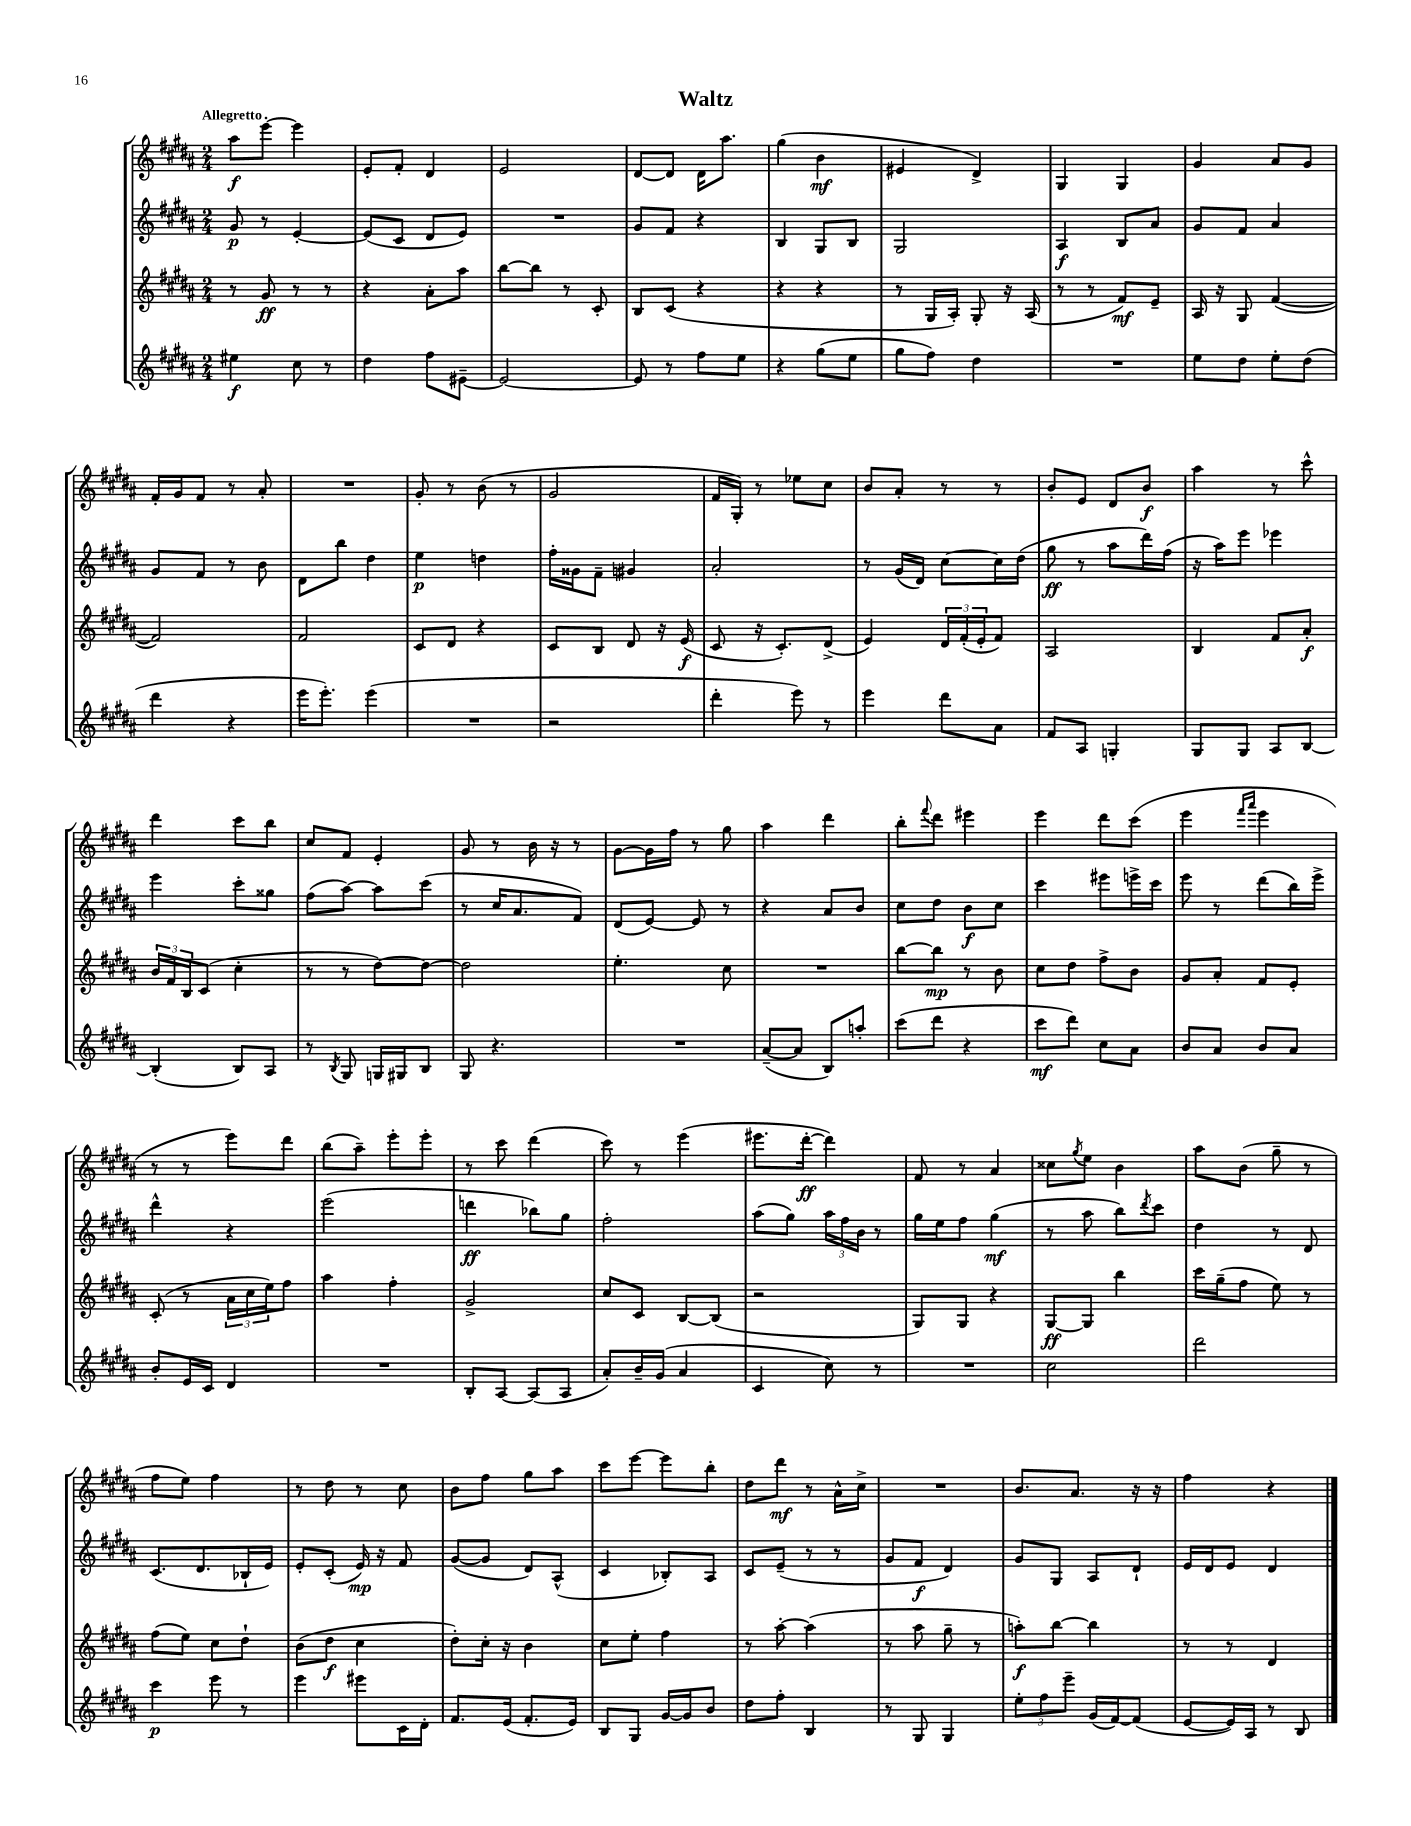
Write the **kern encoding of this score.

**kern	**dynam	**kern	**dynam	**kern	**dynam	**kern	**dynam
*part4	*part4	*part3	*part3	*part2	*part2	*part1	*part1
*staff4	*staff4	*staff3	*staff3	*staff2	*staff2	*staff1	*staff1
*clefG2	*	*clefG2	*	*clefG2	*	*clefG2	*
*k[f#c#g#d#a#]	*	*k[f#c#g#d#a#]	*	*k[f#c#g#d#a#]	*	*k[f#c#g#d#a#]	*
*M2/4	*	*M2/4	*	*M2/4	*	*M2/4	*
=1	=1	=1	=1	=1	=1	=1	=1
!	!	!	!	!	!	!LO:TX:a:B:t=Allegretto	!
4ee#X\	f	8r	.	8g#/	p	8aa#\L	f
.	.	8g#/	ff	8r	.	[8eee'\J	.
8cc#\	.	8r	.	[4e'/	.	4eee\]	.
8r	.	8r	.	.	.	.	.
=2	=2	=2	=2	=2	=2	=2	=2
4dd#\	.	4r	.	(8e/L]	.	8e'/L	.
.	.	.	.	8c#/J	.	8f#'/J	.
8ff#\L	.	8a#'\L	.	8d#/L	.	4d#/	.
[8e#X~\J	.	8aa#\J	.	8e/J)	.	.	.
=3	=3	=3	=3	=3	=3	=3	=3
2e#/_	.	[8bb\L	.	2r	.	2e/	.
.	.	8bb\J]	.	.	.	.	.
.	.	8r	.	.	.	.	.
.	.	8c#'/	.	.	.	.	.
=4	=4	=4	=4	=4	=4	=4	=4
8e#/]	.	8B/L	.	8g#/L	.	[8d#/L	.
8r	.	(8c#/J	.	8f#/J	.	8d#/J]	.
8ff#\L	.	4r	.	4r	.	16d#\KL	.
.	.	.	.	.	.	8.aa#\J	.
8ee\J	.	.	.	.	.	.	.
=5	=5	=5	=5	=5	=5	=5	=5
4r	.	4r	.	4B/	.	(4gg#\	.
(8gg#\L	.	4r	.	8G#/L	.	4b\	mf
8ee\J	.	.	.	8B/J	.	.	.
=6	=6	=6	=6	=6	=6	=6	=6
8gg#\L	.	8r	.	2G#/	.	4e#X/	.
8ff#\J)	.	16G#/LL	.	.	.	.	.
.	.	16A#'/JJ)	.	.	.	.	.
4dd#\	.	8G#'/	.	.	.	4d#^/)	.
.	.	16r	.	.	.	.	.
.	.	(16A#/	.	.	.	.	.
=7	=7	=7	=7	=7	=7	=7	=7
2r	.	8r	.	4A#/	f	4G#/	.
.	.	8r	.	.	.	.	.
.	.	8f#/L)	mf	8B/L	.	4G#/	.
.	.	8e~/J	.	8a#/J	.	.	.
=8	=8	=8	=8	=8	=8	=8	=8
8ee\L	.	16A#/	.	8g#/L	.	4g#/	.
.	.	16r	.	.	.	.	.
8dd#\J	.	8G#/	.	8f#/J	.	.	.
8ee'\L	.	([4f#/	.	4a#/	.	8a#/L	.
(8dd#\J	.	.	.	.	.	8g#/J	.
!!LO:LB:g=z
=9	=9	=9	=9	=9	=9	=9	=9
4ddd#\	.	2f#/])	.	8g#/L	.	16f#'/LL	.
.	.	.	.	.	.	16g#/J	.
.	.	.	.	8f#/J	.	8f#/J	.
4r	.	.	.	8r	.	8r	.
.	.	.	.	8b\	.	8a#'/	.
=10	=10	=10	=10	=10	=10	=10	=10
16eee\KL	.	2f#/	.	8d#\L	.	2r	.
8.eee'\J)	.	.	.	.	.	.	.
.	.	.	.	8bb\J	.	.	.
(4eee\	.	.	.	4dd#\	.	.	.
=11	=11	=11	=11	=11	=11	=11	=11
2r	.	8c#/L	.	4ee\	p	8g#'/	.
.	.	8d#/J	.	.	.	8r	.
.	.	4r	.	4ddn\	.	(8b\	.
.	.	.	.	.	.	8r	.
=12	=12	=12	=12	=12	=12	=12	=12
2r	.	8c#/L	.	16ff#'\LL	.	2g#/	.
.	.	.	.	16g##X\J	.	.	.
.	.	8B/J	.	8f#~\J	.	.	.
.	.	8d#/	.	4g#X/	.	.	.
.	.	16r	.	.	.	.	.
.	.	(16e/	f	.	.	.	.
=13	=13	=13	=13	=13	=13	=13	=13
4ddd#'\	.	8c#/	.	2a#'/	.	16f#/LL	.
.	.	.	.	.	.	16G#'/JJ)	.
.	.	16r	.	.	.	8r	.
.	.	8.c#'/L)	.	.	.	.	.
8eee\)	.	.	.	.	.	8ee-X\L	.
8r	.	(8d#^/J	.	.	.	8cc#\J	.
=14	=14	=14	=14	=14	=14	=14	=14
4eee\	.	4e/)	.	8r	.	8b/L	.
.	.	.	.	(16g#/LL	.	8a#'/J	.
.	.	.	.	16d#/JJ)	.	.	.
8ddd#\L	.	24d#/LL	.	[8cc#\L	.	8r	.
.	.	(24f#'/	.	.	.	.	.
.	.	24e'/J	.	.	.	.	.
8a#\J	.	8f#/J)	.	16cc#\L]	.	8r	.
.	.	.	.	(16dd#\JJ	.	.	.
=15	=15	=15	=15	=15	=15	=15	=15
8f#/L	.	2A#/	.	8gg#\	ff	8b'/L	.
8A#/J	.	.	.	8r	.	8e/J	.
4Gn'/	.	.	.	8aa#\L	.	8d#/L	.
.	.	.	.	16ddd#\L)	.	8b/J	f
.	.	.	.	(16ff#\JJ	.	.	.
=16	=16	=16	=16	=16	=16	=16	=16
8G#/L	.	4B/	.	16r	.	4aa#\	.
.	.	.	.	16aa#\KL)	.	.	.
8G#/J	.	.	.	8eee\J	.	.	.
8A#/L	.	8f#/L	.	4eee-X\	.	8r	.
[8B/J	.	8a#'/J	f	.	.	8ccc#^^\	.
!!LO:LB:g=z
=17	=17	=17	=17	=17	=17	=17	=17
(4B'/]	.	24b/LL	.	4eee\	.	4ddd#\	.
.	.	24f#/	.	.	.	.	.
.	.	24B/J	.	.	.	.	.
.	.	(8c#/J	.	.	.	.	.
8B/L)	.	4cc#'\	.	8ccc#'\L	.	8ccc#\L	.
8A#/J	.	.	.	8gg##X\J	.	8bb\J	.
=18	=18	=18	=18	=18	=18	=18	=18
8r	.	8r	.	(8ff#\L	.	8cc#/L	.
8qB/	.	.	.	.	.	.	.
8G#/	.	8r	.	[8aa#\J)	.	8f#/J	.
16Gn/LL	.	[8dd#\L)	.	8aa#\L]	.	4e'/	.
16G#X/J	.	.	.	.	.	.	.
8B/J	.	8dd#\J_	.	(8ccc#\J	.	.	.
=19	=19	=19	=19	=19	=19	=19	=19
8G#/	.	2dd#\]	.	8r	.	8g#/	.
4.r	.	.	.	16cc#/KL	.	8r	.
.	.	.	.	8.a#/	.	.	.
.	.	.	.	.	.	16b\	.
.	.	.	.	.	.	16r	.
.	.	.	.	8f#/J)	.	8r	.
=20	=20	=20	=20	=20	=20	=20	=20
2r	.	4.ee'\	.	(8d#/L	.	[8g#\L	.
.	.	.	.	[8e/J)	.	16g#\L]	.
.	.	.	.	.	.	16ff#\JJ	.
.	.	.	.	8e/]	.	8r	.
.	.	8cc#\	.	8r	.	8gg#\	.
=21	=21	=21	=21	=21	=21	=21	=21
([8a#~/L	.	2r	.	4r	.	4aa#\	.
8a#/J]	.	.	.	.	.	.	.
8B/L)	.	.	.	8a#/L	.	4ddd#\	.
8aan'/J	.	.	.	8b/J	.	.	.
=22	=22	=22	=22	=22	=22	=22	=22
(8ccc#\L	.	[8bb\L	.	8cc#\L	.	8bb'\L	.
.	.	.	.	.	.	8qqfff#/	.
8ddd#\J	.	8bb\J]	mp	8dd#\J	.	8ddd#\J	.
4r	.	8r	.	8b\L	f	4eee#X\	.
.	.	8b\	.	8cc#\J	.	.	.
=23	=23	=23	=23	=23	=23	=23	=23
8ccc#\L	mf	8cc#\L	.	4ccc#\	.	4eee\	.
8ddd#\J)	.	8dd#\J	.	.	.	.	.
8cc#\L	.	8ff#^\L	.	8eee#X\L	.	8ddd#\L	.
8a#\J	.	8b\J	.	16eeen^\L	.	(8ccc#\J	.
.	.	.	.	16ccc#\JJ	.	.	.
=24	=24	=24	=24	=24	=24	=24	=24
8b/L	.	8g#/L	.	8eee\	.	4eee\	.
8a#/J	.	8a#'/J	.	8r	.	.	.
.	.	.	.	.	.	16qqfff#/LL	.
.	.	.	.	.	.	16qqaaa#/JJ	.
8b/L	.	8f#/L	.	(8ddd#\L	.	4eee\	.
8a#/J	.	8e'/J	.	16bb\L)	.	.	.
.	.	.	.	16eee^\JJ	.	.	.
!!LO:LB:g=z
=25	=25	=25	=25	=25	=25	=25	=25
8b'/L	.	(8c#'/	.	4ddd#^^\	.	8r	.
16e/L	.	8r	.	.	.	8r	.
16c#/JJ	.	.	.	.	.	.	.
4d#/	.	24a#\LL	.	4r	.	8eee\L)	.
.	.	24cc#\	.	.	.	.	.
.	.	24ee\J)	.	.	.	.	.
.	.	8ff#\J	.	.	.	8ddd#\J	.
=26	=26	=26	=26	=26	=26	=26	=26
2r	.	4aa#\	.	(2eee\	.	(8bb\L	.
.	.	.	.	.	.	8aa#~\J)	.
.	.	4ff#'\	.	.	.	8eee'\L	.
.	.	.	.	.	.	8eee'\J	.
=27	=27	=27	=27	=27	=27	=27	=27
8B'/L	.	2g#^/	.	4dddn\	ff	8r	.
[8A#/J	.	.	.	.	.	8ccc#\	.
(8A#/L]	.	.	.	8bb-X\L)	.	(4ddd#\	.
8A#/J	.	.	.	8gg#\J	.	.	.
=28	=28	=28	=28	=28	=28	=28	=28
8a#'/L)	.	8cc#/L	.	2ff#'\	.	8ccc#\)	.
16b~/L	.	8c#/J	.	.	.	8r	.
(16g#/JJ	.	.	.	.	.	.	.
4a#/	.	[8B/L	.	.	.	(4eee\	.
.	.	(8B/J]	.	.	.	.	.
=29	=29	=29	=29	=29	=29	=29	=29
4c#/	.	2r	.	(8aa#\L	.	8.eee#X\L	.
.	.	.	.	8gg#\J)	.	.	.
.	.	.	.	.	.	[16ddd#'\Jk	ff
8cc#\)	.	.	.	24aa#\LL	.	4ddd#\])	.
.	.	.	.	24ff#\	.	.	.
.	.	.	.	24b\JJ	.	.	.
8r	.	.	.	8r	.	.	.
=30	=30	=30	=30	=30	=30	=30	=30
2r	.	8G#/L)	.	16gg#\LL	.	8f#/	.
.	.	.	.	16ee\J	.	.	.
.	.	8G#/J	.	8ff#\J	.	8r	.
.	.	4r	.	(4gg#\	mf	4a#/	.
=31	=31	=31	=31	=31	=31	=31	=31
2cc#\	.	[8G#/L	ff	8r	.	8cc##X\L	.
.	.	.	.	.	.	8qgg#/	.
.	.	8G#/J]	.	8aa#\	.	8ee\J	.
.	.	4bb\	.	8bb\L)	.	4b\	.
.	.	.	.	8qddd#/	.	.	.
.	.	.	.	8ccc#\J	.	.	.
=32	=32	=32	=32	=32	=32	=32	=32
2ddd#\	.	16ccc#\LL	.	4dd#\	.	8aa#\L	.
.	.	(16gg#~\J	.	.	.	.	.
.	.	8ff#\J	.	.	.	(8b\J	.
.	.	8ee\)	.	8r	.	8gg#~\	.
.	.	8r	.	8d#/	.	8r	.
!!LO:LB:g=z
=33	=33	=33	=33	=33	=33	=33	=33
4ccc#\	p	(8ff#\L	.	(8.c#/L	.	8ff#\L	.
.	.	8ee\J)	.	.	.	8ee\J)	.
.	.	.	.	8.d#/	.	.	.
8eee\	.	8cc#\L	.	.	.	4ff#\	.
8r	.	8dd#`\J	.	16B-X`/L	.	.	.
.	.	.	.	16e/JJ)	.	.	.
=34	=34	=34	=34	=34	=34	=34	=34
4eee\	.	(8b\L	.	8e'/L	.	8r	.
.	.	8dd#\J	f	(8c#'/J	.	8dd#\	.
8eee#X\L	.	4cc#\	.	16e/)	mp	8r	.
.	.	.	.	16r	.	.	.
16c#\L	.	.	.	8f#/	.	8cc#\	.
16d#'\JJ	.	.	.	.	.	.	.
=35	=35	=35	=35	=35	=35	=35	=35
8.f#/L	.	8dd#'\L)	.	([8g#/L	.	8b\L	.
.	.	16cc#'\Jk	.	8g#/J]	.	8ff#\J	.
(16e/Jk	.	16r	.	.	.	.	.
8.f#'/L	.	4b\	.	8d#/L)	.	8gg#\L	.
.	.	.	.	(8A#^^/J	.	8aa#\J	.
16e/Jk)	.	.	.	.	.	.	.
=36	=36	=36	=36	=36	=36	=36	=36
8B/L	.	8cc#\L	.	4c#/	.	8ccc#\L	.
8G#/J	.	8ee'\J	.	.	.	[8eee\J	.
[16g#/LL	.	4ff#\	.	8B-X'/L)	.	8eee\L]	.
16g#/J]	.	.	.	.	.	.	.
8b/J	.	.	.	8A#/J	.	8bb'\J	.
=37	=37	=37	=37	=37	=37	=37	=37
8dd#\L	.	8r	.	8c#/L	.	8dd#\L	.
8ff#'\J	.	[8aa#'\	.	(8e~/J	.	8ddd#\J	mf
4B/	.	(4aa#\]	.	8r	.	8r	.
.	.	.	.	8r	.	16a#^^\LL	.
.	.	.	.	.	.	16cc#^\JJ	.
=38	=38	=38	=38	=38	=38	=38	=38
8r	.	8r	.	8g#/L	.	2r	.
8G#/	.	8aa#\	.	8f#/J	f	.	.
4G#/	.	8gg#~\	.	4d#/)	.	.	.
.	.	8r	.	.	.	.	.
=39	=39	=39	=39	=39	=39	=39	=39
12ee'\L	.	8aan'\L)	f	8g#/L	.	8.b/L	.
12ff#\	.	.	.	.	.	.	.
.	.	[8bb\J	.	8G#/J	.	.	.
12eee~\J	.	.	.	.	.	.	.
.	.	.	.	.	.	8.a#/J	.
(16g#/LL	.	4bb\]	.	8A#/L	.	.	.
[16f#/J)	.	.	.	.	.	.	.
(8f#/J]	.	.	.	8d#`/J	.	16r	.
.	.	.	.	.	.	16r	.
=40	=40	=40	=40	=40	=40	=40	=40
[8e/L	.	8r	.	16e/LL	.	4ff#\	.
.	.	.	.	16d#/J	.	.	.
16e/L])	.	8r	.	8e/J	.	.	.
16A#/JJ	.	.	.	.	.	.	.
8r	.	4d#/	.	4d#/	.	4r	.
8B/	.	.	.	.	.	.	.
==	==	==	==	==	==	==	==
*-	*-	*-	*-	*-	*-	*-	*-
